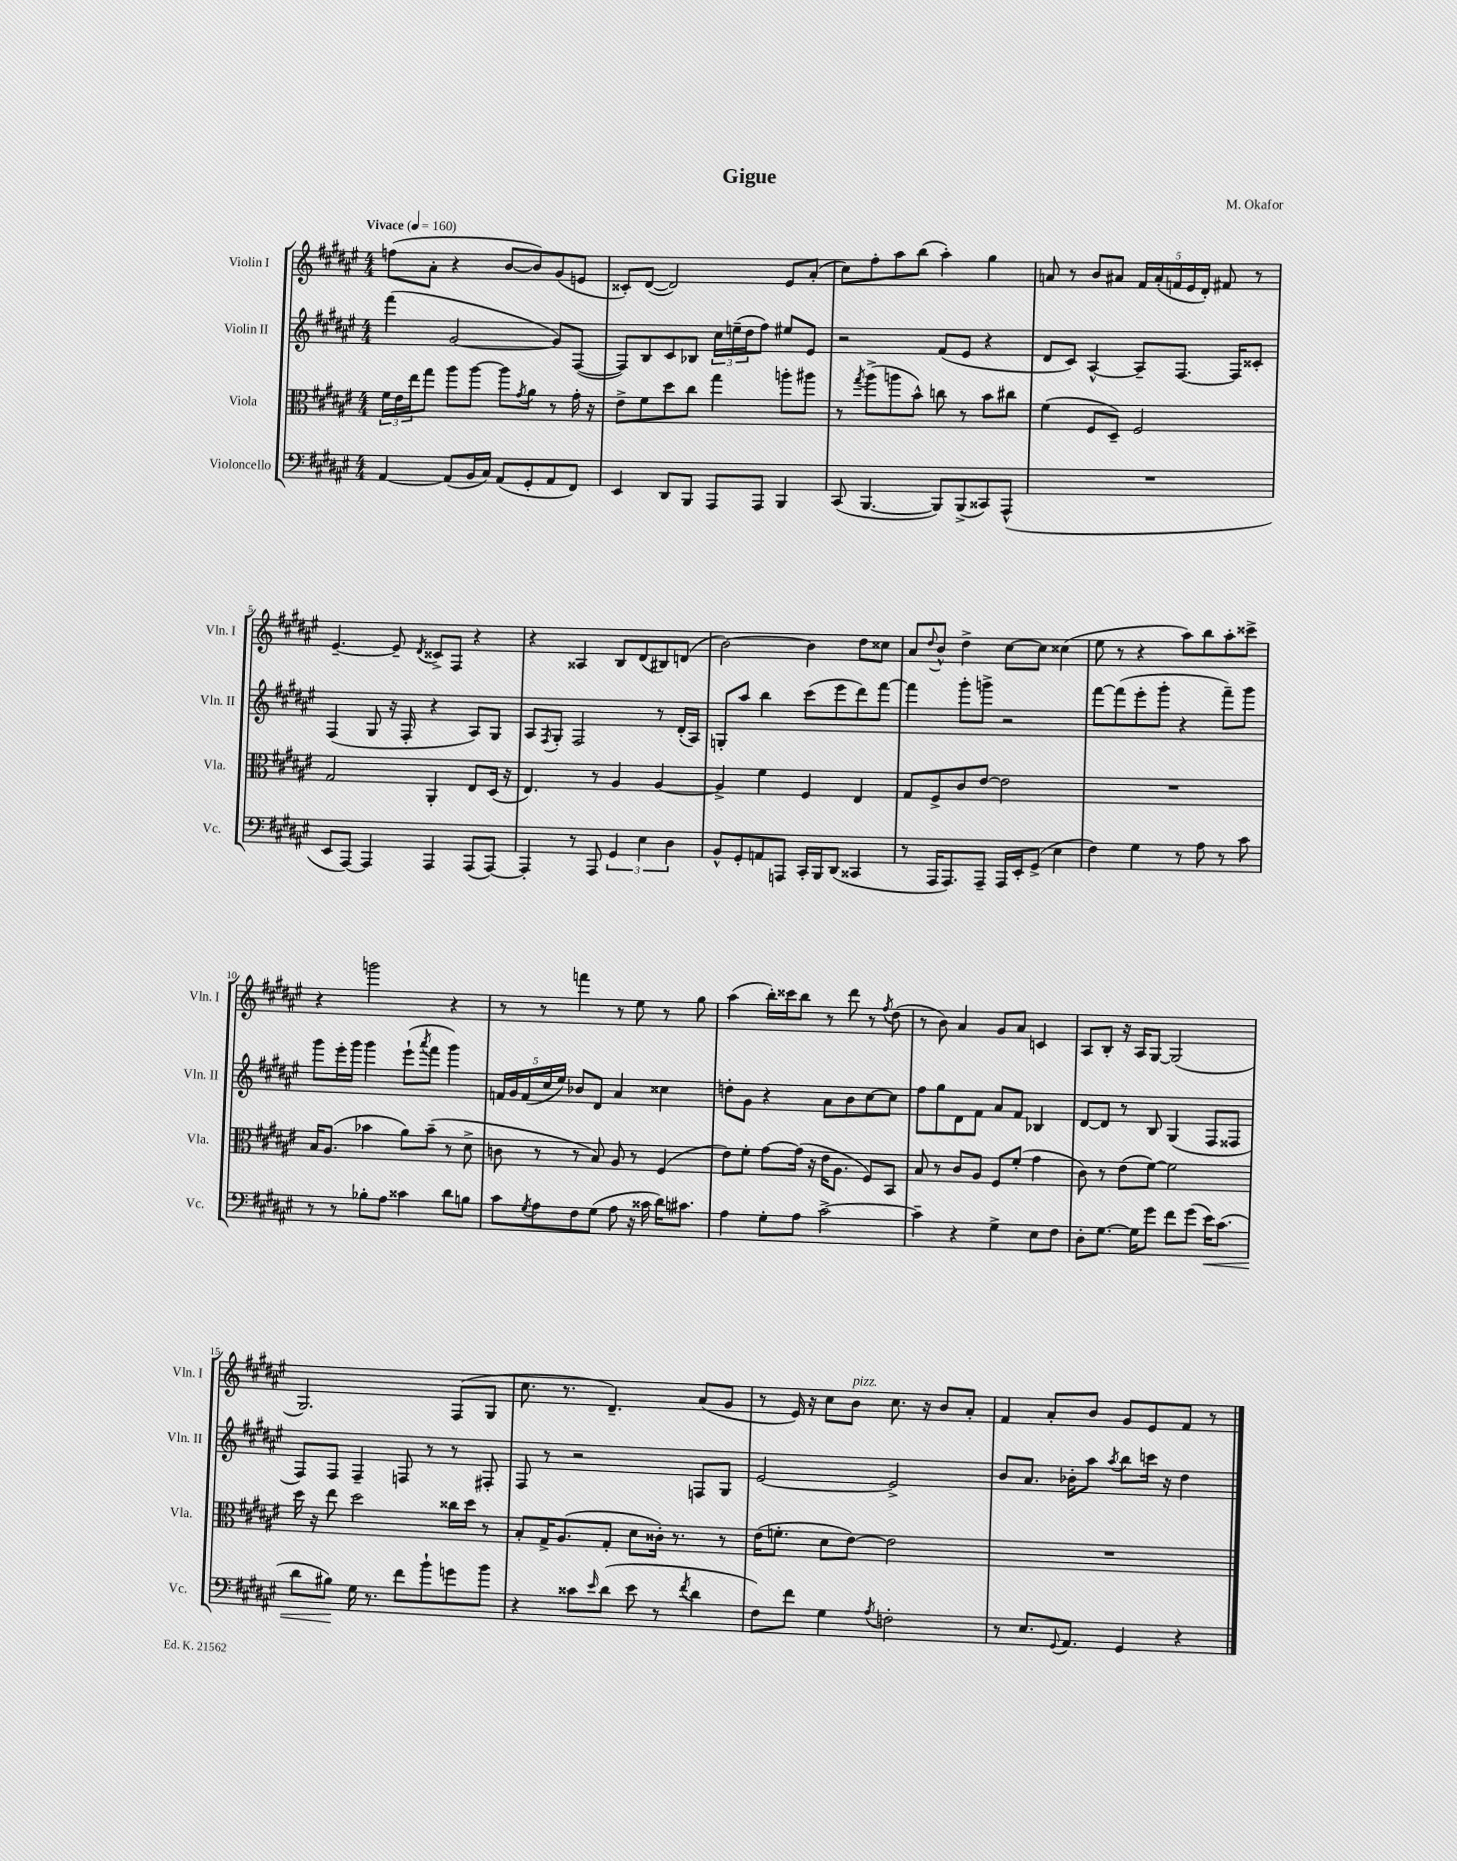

**kern	**kern	**kern	**kern
*staff4	*staff3	*staff2	*staff1
*clefF4	*clefC3	*clefG2	*clefG2
*k[f#c#g#d#a#e#]	*k[f#c#g#d#a#e#]	*k[f#c#g#d#a#e#]	*k[f#c#g#d#a#e#]
*M4/4	*M4/4	*M4/4	*M4/4
*MM160	*MM160	*MM160	*MM160
[4AA#	24f#	(4fff#	(8ff
.	24e#	.	.
.	24ee#	.	.
.	8gg#	.	8a#'
(8AA#]	8aa#	[2g#	4r
16BB	[8aa#	.	.
16C#)	.	.	.
(8AA#	8aa#]	.	[8b
.	8qg#	.	.
8GG#'	8a#	.	8b])
8AA#	8r	8g#])	(8g#
8FF#)	16g#'	([8F#	8e
.	16r	.	.
=	=	=	=
4EE#	8e#^	8F#])	8c##')
.	8f#	8B	([8d#
8DD#	8dd#	8c#	2d#])
8BBB	8cc#	8B-	.
8AAA#	4gg#	24cc#	.
.	.	(24ee~	.
.	.	24dd#	.
8AAA#	.	8ff#)	.
4BBB	8aa'	8ee#	8e#
.	8aa#	8e#	(8a#'
=	=	=	=
(8CC#	8r	2r	8cc#)
.	8qgg#	.	.
[4.BBB	(8aa#^	.	8ff#'
.	8aa	.	8aa#
.	8b^^)	.	(8bb
8BBB])	8cc	(8f#	4aa#')
(8BBB^	8r	8e#	.
8CC##)	8b	4r	4gg#
(8AAA#^^	8cc#	.	.
=	=	=	=
1r	(4f#	8d#	8a
.	.	8c#)	8r
.	8F#	[4A#^^	8b
.	8D#~)	.	8a#
.	2F#	8A#~]	20f#
.	.	.	(20a#'
.	.	.	20f
.	.	[8.F#	.
.	.	.	20e#
.	.	.	20d#')
.	.	.	8f#
.	.	16F#]	.
.	.	8c##'	8r
=	=	=	=
8EE#	2G#	(4F#	[4.e#~
[8AAA#)	.	.	.
4AAA#]	.	8G#	.
.	.	16r	8e#~]
.	.	16F#'	.
.	.	.	8qd#
4AAA#	4AA#'	4r	8c##^
.	.	.	8F#
(8AAA#	8E#	8A#)	4r
[8AAA#)	(16D#	8G#	.
.	16r	.	.
=	=	=	=
4AAA#']	4.E#)	8A#	4r
.	.	8qF#	.
.	.	8G#'	.
8r	.	2F#	4A##
8AAA#	8r	.	.
6GG#	4A#	.	8B
.	.	.	(8d#
6E#	.	.	.
.	[4A#	8r	8B#)
6D#	.	.	.
.	.	(16d#'	(8d
.	.	16A#)	.
=	=	=	=
8BB^^	4A#^]	8G'	[2b)
8GG#'	.	8aa#	.
8AA	4f#	4bb	.
8AAA	.	.	.
16CC#'	4F#	(8ccc#	4b]
16BBB	.	.	.
(8DD#	.	8eee#	.
4CC##	4E#	8ddd#)	8dd#
.	.	[8fff#	8cc##
=	=	=	=
8r	8G#	4fff#]	8a#
.	.	.	8qqdd#
16AAA#	8F#^	.	8b^^
8.AAA#)	.	.	.
.	8c#	8ggg#'	4dd#^
8AAA#~	[8e#	8ggg^	.
16AAA#	2e#]	2r	[8cc#
16EE#'	.	.	.
(8GG#^	.	.	8cc#]
4E#	.	.	(4cc##
=	=	=	=
4F#)	1r	[8fff#	8ee#
.	.	(8fff#]	8r
4G#	.	8eee#'	4r
.	.	8ggg#'	.
8r	.	4r	8aa#)
8A#	.	.	8bb
8r	.	8fff#~)	8aa#'
8c#	.	8ggg#	8ccc##^
=	=	=	=
8r	16B	8ggg#	4r
.	(8.A#	.	.
8r	.	16eee#'	.
.	.	16ggg#	.
8B-'	4b-	4ggg#	2ggg
8A#	.	.	.
4c##	8a#)	(8eee#`	.
.	.	8qaaa#	.
.	(8b-~	8fff#	.
8d#	8r	4ggg#)	4r
8B	8d#^	.	.
=	=	=	=
8c#	8c	20f	8r
.	.	20g#	.
.	.	(20f	.
8qG#	.	.	.
8A#	8r	.	8r
.	.	20cc#	.
.	.	20ee#)	.
8F#	8r	8b-	4fff
(8G#	8B)	8d#	.
8A#	8A#	4a#	8r
16r	8r	.	8ee#
16c##	.	.	.
16d#)	(4F#	4cc##	8r
8.c#	.	.	.
.	.	.	8gg#
=	=	=	=
4A#	8e#)	8dd'	(4aa#
.	8f#'	8g#	.
8G#'	[8g#	4r	16bb')
.	.	.	16ccc##
8A#	(16g#]	.	8bb
.	16r	.	.
[2c#^	16e#	8a#	8r
.	8.A#	.	.
.	.	8b	8ddd#
.	8F#)	[8cc#	8r
.	.	.	8qff#
.	8BB	8cc#]	(8dd#
=	=	=	=
4c#~]	8B	8ff#	8r
.	8r	8gg#	8b)
4r	8c#	8d#	4a#
.	8A#	8f#	.
4G#^	8F#	8a#	8g#
.	(8f#'	8f#	8a#
8E#	4g#	4B-	4c
8F#	.	.	.
=	=	=	=
8D#'	8c#)	[8d#	8A#
[8.G#	8r	8d#]	8B'
.	(8e#	8r	16r
16G#]	.	.	16A#
8g#	[8f#)	8B	[8G#
8f#	2f#]	(4G#	(2G#]
(8g#	.	.	.
16e#)	.	8F#	.
(8.c#	.	.	.
.	.	8F##	.
=	=	=	=
8d#	16dd#	8F#)	2.G#)
.	16r	.	.
8B#)	8ee#	8F#	.
16G#	2dd#	4F#~	.
8.r	.	.	.
8f#	.	8F	.
8b`	.	8r	.
8g	16cc##	8r	(8F#
.	16dd#	.	.
8b	8r	8F#'	8G#
=	=	=	=
4r	8B'	8F#	8.cc#
.	16G#^	8r	.
.	(8.A#	.	8.r
8c##	.	2r	.
16qqe#	.	.	.
(8d#	8G#'	.	4.d#~)
8e#	8d#	.	.
8r	16c##')	.	.
.	8.r	.	.
8qf#	.	.	.
4d#	.	8F	(8a#
.	8r	8G#	8g#
=	=	=	=
8F#)	(16e#	[2e#	8r
.	8.f'	.	.
8f#	.	.	16e#)
.	.	.	16r
4G#	8d#	.	8cc#
.	[8e#)	.	8b
8qA#	.	.	.
2F'	2e#]	2e#^]	8.cc#
.	.	.	16r
.	.	.	8b
.	.	.	8a#'
=	=	=	=
8r	1r	8b	4f#
8.E#	.	8.a#	.
.	.	.	8a#'
8qqGG#	.	.	.
8.AA#	.	16b-'	.
.	.	8aa#	8b
.	.	8qaa#	.
4GG#	.	8bb	8g#
.	.	16ccc	8e#
.	.	16r	.
4r	.	4dd#	8f#
.	.	.	8r
==	==	==	==
*-	*-	*-	*-
